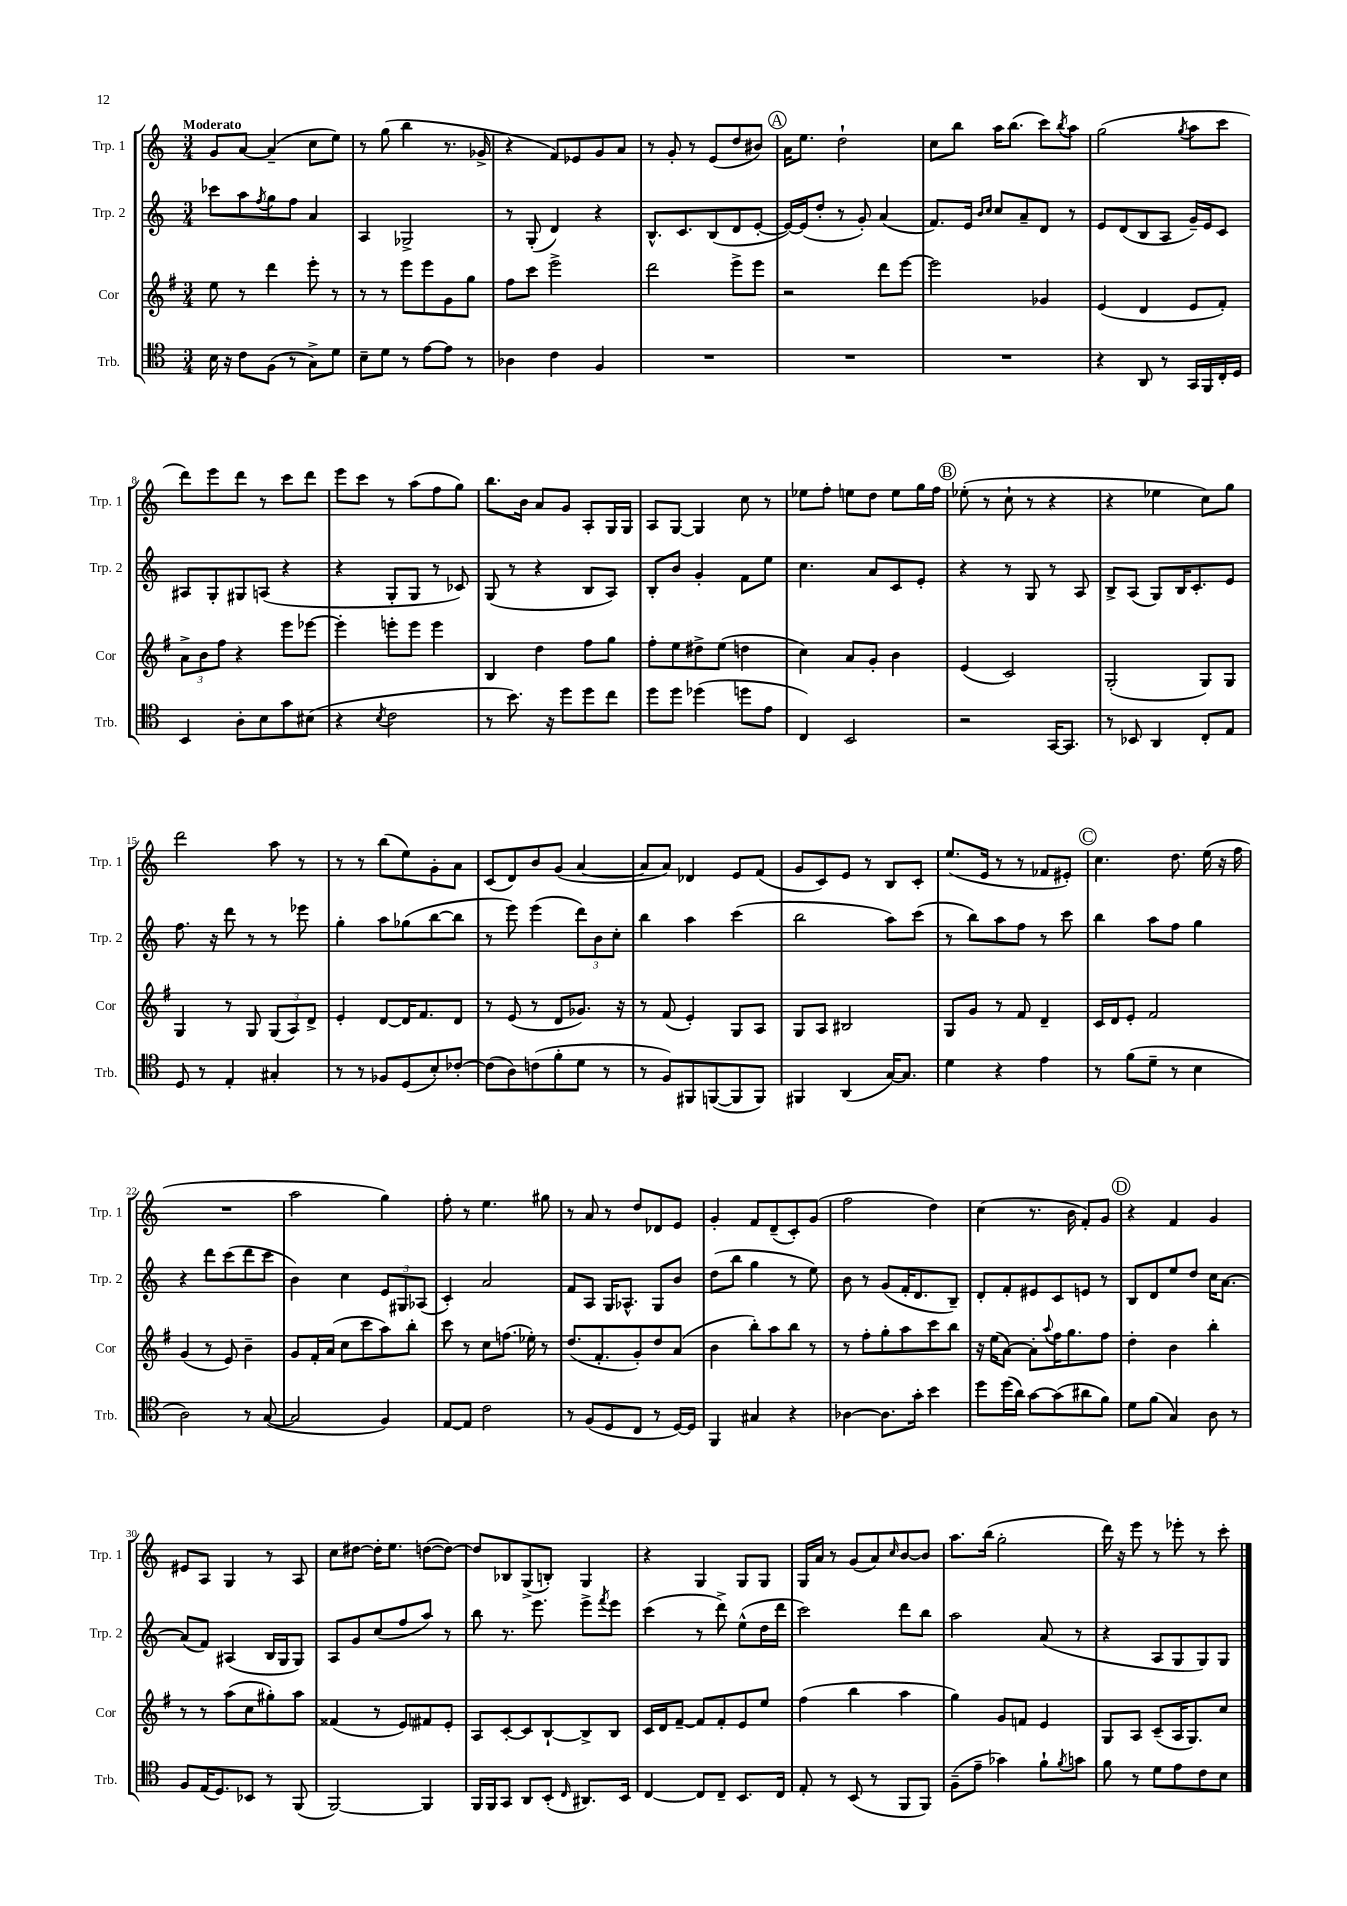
<<
\new StaffGroup <<
\new Staff = "s0" \with { instrumentName = "Trp. 1" shortInstrumentName = "Trp. 1" } {
    \clef treble \key c \major \numericTimeSignature \time 3/4 \tempo "Moderato"
    g'8 a'8~ a'4--( c''8 e''8) |
    r8 g''8( b''4 r8. ges'16-> |
    r4 f'8) ees'8 g'8 a'8 |
    r8 g'8-. r8 e'8( d''8 bis'8) |
    \mark \markup { \circle "A" } a'16 e''8. d''2-! |
    c''8 b''8 a''16 b''8.( c'''8) \acciaccatura { b''8 } a''8 |
    g''2( \acciaccatura { g''8 } a''8 c'''8 |
    d'''8) e'''8 d'''8 r8 c'''8 d'''8 |
    e'''8 c'''8 r8 a''8( f''8 g''8) |
    b''8. b'16 a'8 g'8 a8-. g16 g16 |
    a8 g8~ g4 c''8 r8 |
    ees''8 f''8-. e''8 d''8 e''8 g''16 f''16 |
    \mark \markup { \circle "B" } ees''8-.( r8 c''8-! r8 r4 |
    r4 ees''4 c''8) g''8 |
    d'''2 a''8 r8 |
    r8 r8 b''8( e''8) g'8-. a'8 |
    c'8( d'8) b'8 g'8( a'4~ |
    a'8 a'8) des'4 e'8 f'8( |
    g'8 c'8) e'8 r8 b8 c'8-. |
    e''8.( e'16 r8 r8 fes'8 eis'8-.) |
    \mark \markup { \circle "C" } c''4. d''8. e''16( r16 f''16 |
    R2. |
    a''2 g''4) |
    f''8-. r8 e''4. gis''8 |
    r8 a'8 r8 d''8 des'8 e'8 |
    g'4-. f'8 d'8--( c'8-.) g'8( |
    f''2 d''4) |
    c''4( r8. b'16 f'8-.) g'8 |
    \mark \markup { \circle "D" } r4 f'4 g'4 |
    eis'8 a8 g4 r8 a8 |
    c''8 dis''8~ dis''16-. e''8. d''8~( d''8~) |
    d''8 bes8 g8->( b8-.) g4 |
    r4 g4 g8 g8 |
    g16 a'16 r8 g'8( a'8) \grace { c''16 } b'8~ b'8 |
    a''8. b''16( g''2-. |
    d'''16) r16 e'''8 r8 ees'''8-. r8 c'''8-. \bar "|." |
}
\new Staff = "s1" \with { instrumentName = "Trp. 2" shortInstrumentName = "Trp. 2" } {
    \clef treble \key c \major \numericTimeSignature \time 3/4
    ces'''8 a''8 \acciaccatura { f''8 } g''8 f''8 a'4 |
    a4 ges2-> |
    r8 g8-.( d'4) r4 |
    b8.-^ c'8. b8( d'8 e'8~-. |
    \mark \markup { \circle "A" } e'16~) e'16( d''8-. r8 g'8-.) a'4( |
    f'8.) e'16 \grace { b'16 c''16 } c''8 a'8-- d'8 r8 |
    e'8 d'8( b8 a8 g'16--) e'16 c'8 |
    ais8 g8-. gis8 a8( r4 |
    r4 g8-. g8 r8 ces'8) |
    g8( r8 r4 b8 a8) |
    b8-. b'8 g'4-. f'8 e''8 |
    c''4. a'8 c'8 e'8-. |
    \mark \markup { \circle "B" } r4 r8 g8 r8 a8 |
    b8-> a8( g8) b16 c'8.-. e'8 |
    f''8. r16 d'''8 r8 r8 ees'''8 |
    g''4-. a''8 ges''8( b''8~ b''8 |
    r8 e'''8) e'''4( \tuplet 3/2 { d'''8) b'8 c''8-. } |
    b''4 a''4 c'''4( |
    b''2 a''8) c'''8( |
    r8 b''8) a''8 f''8 r8 c'''8 |
    \mark \markup { \circle "C" } b''4 a''8 f''8 g''4 |
    r4 d'''8 c'''8( d'''8 c'''8 |
    b'4) c''4 \tuplet 3/2 { e'8 gis8 aes8( } |
    c'4-.) a'2 |
    f'8 a8 g16 aes8.-^ g8 b'8 |
    d''8( b''8 g''4 r8 e''8) |
    b'8 r8 g'8( f'16-. d'8. b8--) |
    d'8-. f'8-. eis'8 c'8 e'8 r8 |
    \mark \markup { \circle "D" } b8 d'8 e''8 d''8 c''16 a'8.~ |
    a'8( f'8) ais4( b16 g16 g8) |
    a8 g'8 c''8( f''8 a''8) r8 |
    b''8 r8. e'''8. e'''8-> \acciaccatura { f'''8 } e'''8 |
    c'''4( r8 d'''8->) e''8-^( d''16 d'''16 |
    c'''2) d'''8 b''8 |
    a''2 a'8( r8 |
    r4 a8 g8 g8) g8 \bar "|." |
}
\new Staff = "s2" \with { instrumentName = "Cor" shortInstrumentName = "Cor" } {
    \clef treble \key g \major \numericTimeSignature \time 3/4
    e''8 r8 d'''4 e'''8-. r8 |
    r8 r8 e'''8 e'''8 g'8 g''8 |
    fis''8 c'''8 e'''2-> |
    d'''2 e'''8-> e'''8 |
    \mark \markup { \circle "A" } r2 d'''8 e'''8~ |
    e'''2 ges'4 |
    e'4( d'4 e'8 fis'8-.) |
    \tuplet 3/2 { a'8-> b'8 fis''8 } r4 e'''8 ees'''8~ |
    ees'''4-. e'''8-. e'''8 e'''4 |
    b4 d''4 fis''8 g''8 |
    fis''8-. e''8 dis''8-> e''8( d''4 |
    c''4) a'8 g'8-. b'4 |
    \mark \markup { \circle "B" } e'4( c'2) |
    g2-.( g8) g8 |
    g4 r8 g8 \tuplet 3/2 { g8( a8) d'8-> } |
    e'4-. d'8~ d'16 fis'8. d'8 |
    r8 e'8( r8 d'8 ges'8.) r16 |
    r8 fis'8( e'4-.) g8 a8 |
    g8 a8 bis2 |
    g8 g'8 r8 fis'8 d'4-- |
    \mark \markup { \circle "C" } c'16 d'16 e'8-. fis'2 |
    g'4( r8 e'8) b'4-- |
    g'8 fis'16-. a'16( c''8 c'''8 a''8) b''8-. |
    c'''8 r8 c''8 f''8.( ees''16-.) r8 |
    d''8.( fis'8.-. g'8-.) d''8 a'8( |
    b'4 b''8-.) a''8 b''8 r8 |
    r8 fis''8-. g''8-. a''8 c'''8 b''8 |
    r16 e''16( a'8~) a'8-. \appoggiatura { a''8 } fis''16 g''8. fis''8 |
    \mark \markup { \circle "D" } d''4-. b'4 b''4-. |
    r8 r8 a''8( c''8 gis''8-.) a''8 |
    fisis'4( r8 e'8) fis'8 e'8-. |
    a8 c'8~-. c'8 b8~-! b8-> b8 |
    c'16 d'16 fis'8~-- fis'8 fis'8-. e'8 e''8 |
    fis''4( b''4 a''4 |
    g''4) g'8 f'8 e'4 |
    g8 a8 c'8--( a16 g8.) c''8 \bar "|." |
}
\new Staff = "s3" \with { instrumentName = "Trb." shortInstrumentName = "Trb." } {
    \clef tenor \key c \major \numericTimeSignature \time 3/4
    b16 r16 c'8 f8( r8 g8->) d'8 |
    b8-- d'8 r8 e'8~ e'8 r8 |
    aes4 c'4 f4 |
    R2. |
    \mark \markup { \circle "A" } R2. |
    R2. |
    r4 a,8 r8 g,16 f,16 c16-. d16 |
    b,4 a8-. b8 g'8 bis8( |
    r4 \acciaccatura { b8 } c'2 |
    r8 b'8.) r16 d''8 d''8 c''8 |
    d''8 d''8 des''4( d''8 e'8 |
    c4) b,2 |
    \mark \markup { \circle "B" } r2 g,16~ g,8. |
    r8 bes,8 a,4 c8-. e8 |
    d8 r8 e4-. gis4-. |
    r8 r8 fes8 d8( b8-.) ces'8~-. |
    ces'8( a8) c'8( f'8-. d'8 r8 |
    r8 f8) fis,8 f,8~( f,8 f,8) |
    fis,4 a,4( g16~) g8. |
    d'4 r4 e'4 |
    \mark \markup { \circle "C" } r8 f'8( d'8-- r8 b4 |
    a2) r8 g8~( |
    g2 f4) |
    e8~ e8 c'2 |
    r8 f8( d8 c8 r8 d16~) d16 |
    f,4 gis4 r4 |
    aes4~ aes8. g'16-. b'4 |
    d''8 d''16( a'16) g'8~ g'8( ais'8 f'8) |
    \mark \markup { \circle "D" } d'8 f'8( g4) a8 r8 |
    f8 e16( d8.) bes,8 r8 f,8( |
    f,2~) f,4 |
    f,16 f,16 g,8 a,8 b,8-.( \grace { c16 } ais,8.) b,16 |
    c4~ c8 c8-- b,8. c16 |
    e8-. r8 b,8( r8 f,8 f,8) |
    f8--( e'8-- ges'4) f'8-! \acciaccatura { f'8 } g'8 |
    f'8 r8 d'8 e'8 c'8 b8 \bar "|." |
}
>>
>>
